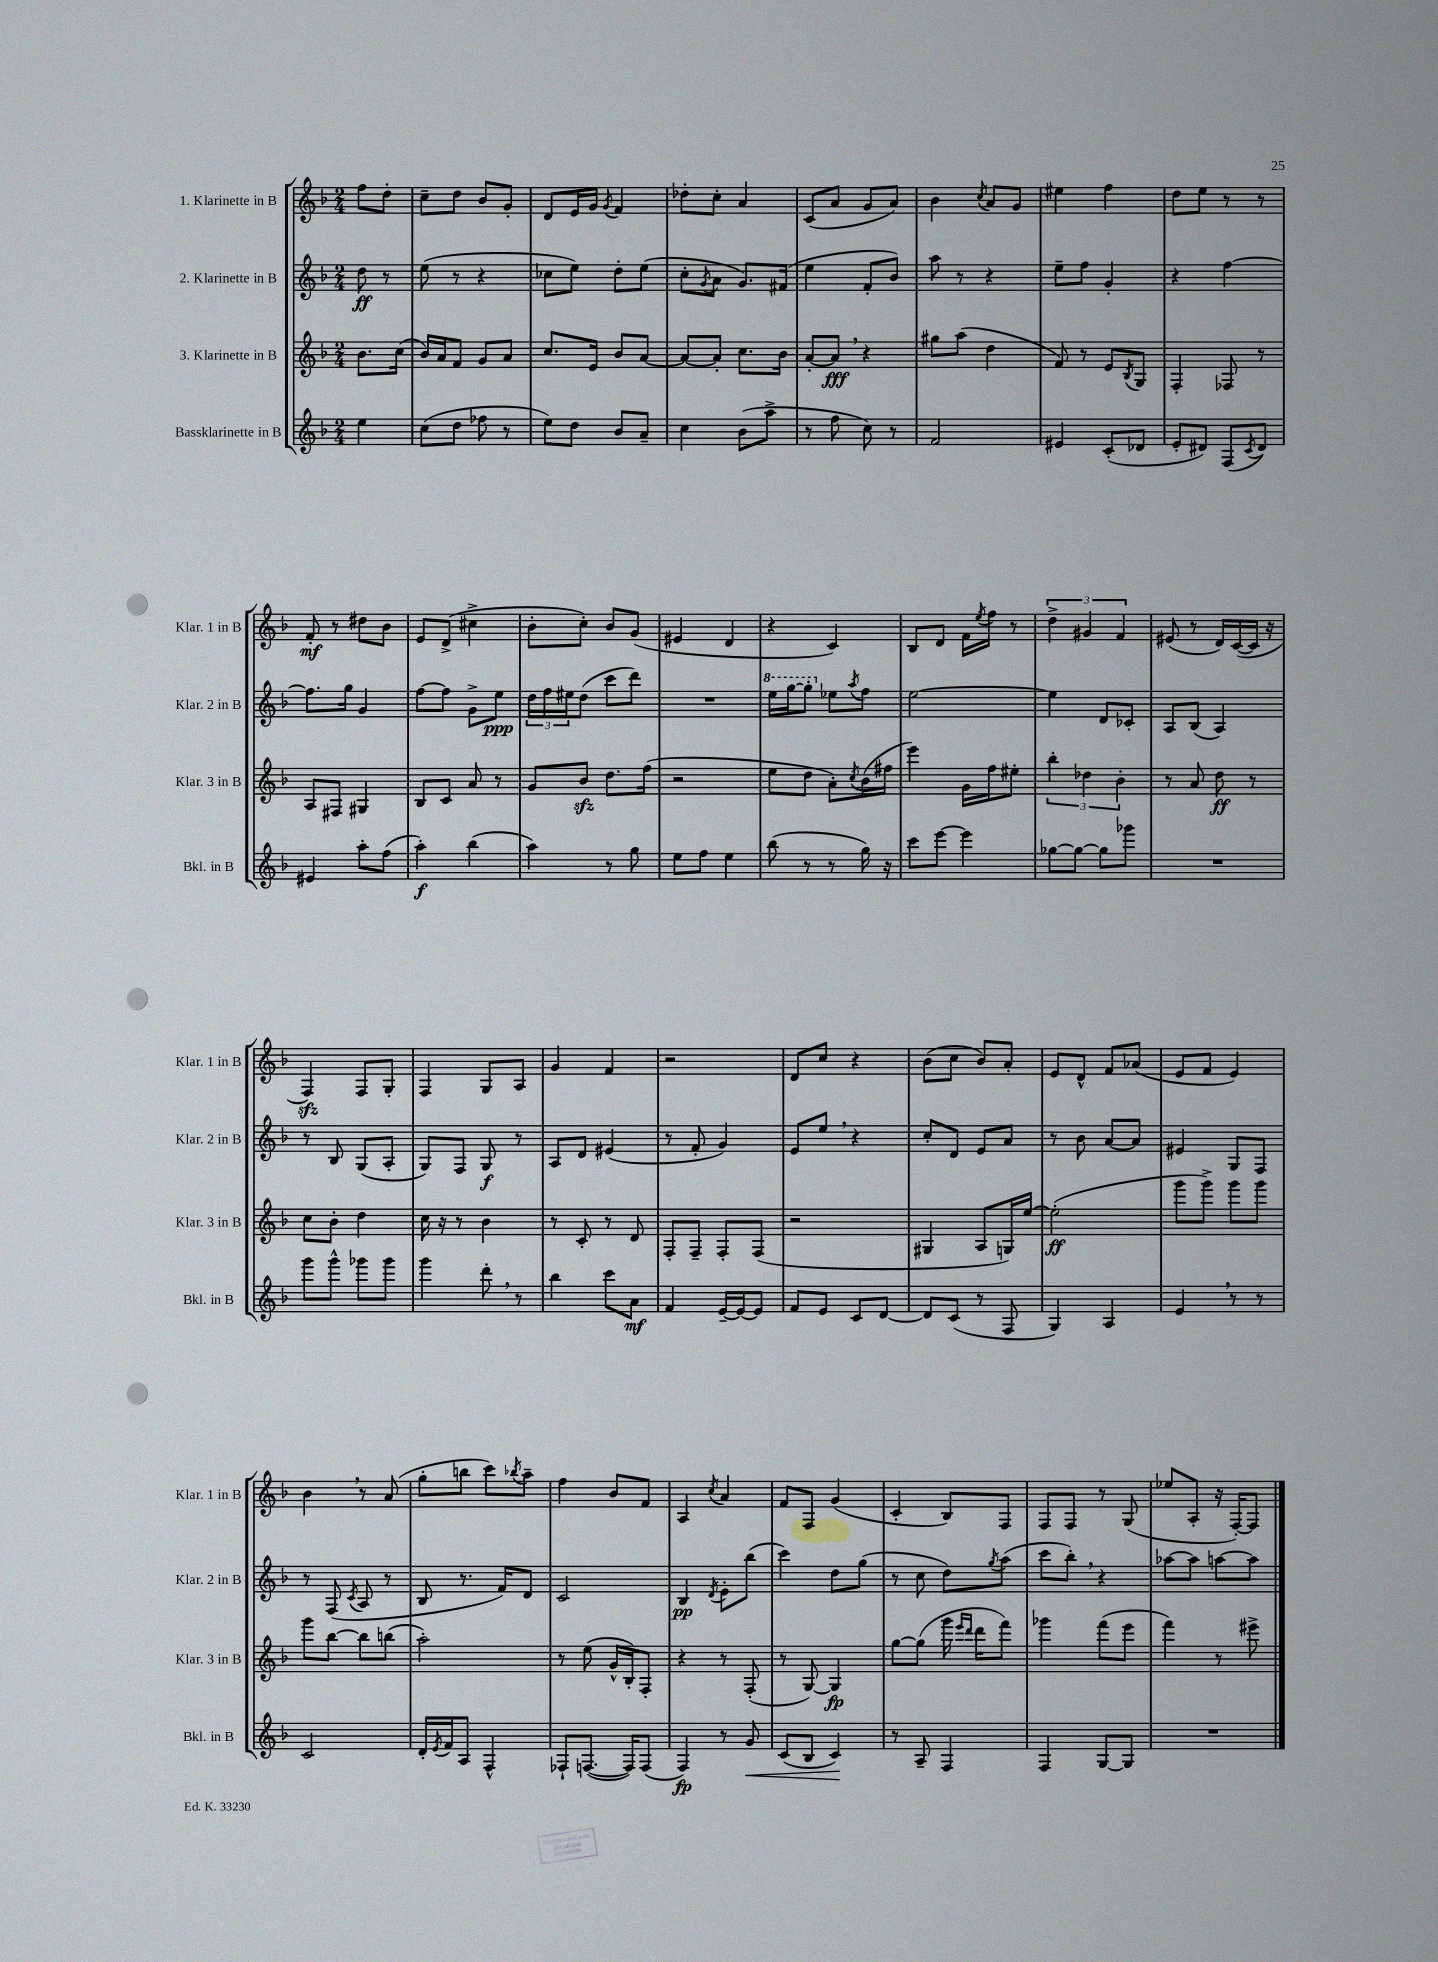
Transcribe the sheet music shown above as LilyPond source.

<<
\new StaffGroup <<
\new Staff = "s0" \with { instrumentName = "1. Klarinette in B" shortInstrumentName = "Klar. 1 in B" } {
    \clef treble \key f \major \numericTimeSignature \time 2/4 \partial 4
    f''8 d''8-. |
    c''8-- d''8 bes'8 g'8-. |
    d'8 e'16 g'16 \acciaccatura { g'8 } f'4 |
    des''8-. c''8-. a'4 |
    c'8( a'8 g'8 a'8) |
    bes'4 \acciaccatura { c''8 } a'8 g'8 |
    eis''4 f''4 |
    d''8 e''8 r8 r8 |
    f'8-.\mf r8 dis''8 bes'8 |
    e'8 d'8->( cis''4-> |
    bes'8-. c''8-.) bes'8 g'8( |
    eis'4 d'4 |
    r4 c'4) |
    bes8 d'8 f'16 \acciaccatura { e''8 } f''16 r8 |
    \tuplet 3/2 { d''4-> gis'4 f'4 } |
    eis'8( r8 d'16) c'16~( c'16 r16 |
    f4\sfz) f8 g8-. |
    f4 g8 a8 |
    g'4 f'4 |
    r2 |
    d'8 c''8 r4 |
    bes'8( c''8 bes'8) a'8-. |
    e'8 d'8-^ f'8 aes'8( |
    e'8 f'8 e'4) |
    bes'4 \breathe r8 a'8( |
    g''8-. b''8 c'''8) \acciaccatura { bes''8 } a''8-- |
    f''4 bes'8 f'8 |
    a4 \acciaccatura { c''8 } a'4 |
    f'8 f8 g'4( |
    c'4-. bes8) f8 |
    f8 f8 r8 g8( |
    ees''8 a8-. r16 f16~-.) f8 \bar "|." |
}
\new Staff = "s1" \with { instrumentName = "2. Klarinette in B" shortInstrumentName = "Klar. 2 in B" } {
    \clef treble \key f \major \numericTimeSignature \time 2/4 \partial 4
    d''8\ff r8 |
    e''8( r8 r4 |
    ces''8 e''8) d''8-. e''8( |
    c''8-. \acciaccatura { g'8 } a'8 g'8.) fis'16( |
    e''4 f'8-. bes'8) |
    a''8 r8 r4 |
    e''8-- f''8 g'4-. |
    r4 f''4~ |
    f''8. g''16 g'4 |
    f''8~ f''8 g'8-> e''8\ppp |
    \tuplet 3/2 { d''16 f''16 eis''16 } d''8( c'''8 d'''8) |
    R2 |
    \ottava #1 e'''16 g'''16~ g'''8-. \ottava #0 ees''8 \acciaccatura { a''8 } f''8 |
    e''2~ |
    e''4 d'8 ces'8-. |
    a8 bes8( a4) |
    r8 bes8 g8( a8-. |
    g8) f8 g8\f r8 |
    a8 d'8 eis'4( |
    r8 f'8-. g'4) |
    e'8 e''8 \breathe r4 |
    c''8-. d'8 e'8 a'8 |
    r8 bes'8 a'8~ a'8 |
    eis'4 g8 f8 |
    r8 f8( \acciaccatura { c'8 } a8 r8 |
    bes8 r8. f'16) d'8 |
    c'2 |
    bes4\pp \acciaccatura { d'8 } e'8-. bes''8( |
    c'''4) d''8 g''8( |
    r8 c''8 d''8) \acciaccatura { g''8 } a''8( |
    c'''8 bes''8-.) \breathe r4 |
    aes''8~ aes''8 a''8~ a''8 \bar "|." |
}
\new Staff = "s2" \with { instrumentName = "3. Klarinette in B" shortInstrumentName = "Klar. 3 in B" } {
    \clef treble \key f \major \numericTimeSignature \time 2/4 \partial 4
    bes'8. c''16( |
    bes'16) a'16 f'8 g'8 a'8 |
    c''8. e'16 bes'8 a'8~ |
    a'8~ a'8-. c''8. bes'16 |
    a'8~-. a'8\fff \breathe r4 |
    gis''8 a''8( d''4 |
    f'8) r8 e'8 \acciaccatura { bes8 } g8 |
    f4-. fes8 r8 |
    a8 fis8 gis4 |
    bes8 c'8 a'8 r8 |
    g'8 bes'8\sfz d''8. f''16( |
    r2 |
    e''8 d''8 a'8-.) \acciaccatura { c''8 } bes'16( fis''16 |
    e'''4) g'16 f''16 eis''8-. |
    \tuplet 3/2 { bes''4-. des''4 bes'4-. } |
    r8 a'8 d''8\ff r8 |
    c''8 bes'8-. d''4 |
    c''16 r16 r8 bes'4 |
    r8 c'8-. r8 d'8 |
    f8-. f8-- f8-. f8( |
    r2 |
    gis4 a8 g16) e''16~ |
    e''2-.\ff( |
    g'''8 g'''8->) g'''8 g'''8 |
    g'''8 bes''8~ bes''8 b''8( |
    a''2-.) |
    r8 e''8( g'16-^ bes16-.) f8-. |
    r4 r8 f8-.( |
    r8 g8~) g4\fp |
    g''8~ g''8( g'''16 \grace { e'''16 d'''16 } d'''16 f'''8) |
    ges'''4 f'''8( e'''8 |
    f'''4) r8 eis'''8-> \bar "|." |
}
\new Staff = "s3" \with { instrumentName = "Bassklarinette in B" shortInstrumentName = "Bkl. in B" } {
    \clef treble \key f \major \numericTimeSignature \time 2/4 \partial 4
    e''4 |
    c''8( d''8 fes''8 r8 |
    e''8) d''8 bes'8 a'8-- |
    c''4 bes'8( a''8-> |
    r8 f''8 c''8) r8 |
    f'2 |
    eis'4 c'8-.( des'8 |
    e'8-. dis'8) f8( \acciaccatura { c'8 } dis'8) |
    eis'4 a''8-. f''8( |
    a''4-.\f) bes''4( |
    a''4) r8 g''8 |
    e''8 f''8 e''4 |
    bes''8( r8 r8 g''16) r16 |
    c'''8 e'''8~ e'''4 |
    ges''8~ ges''8~ ges''8 ges'''8 |
    R2 |
    g'''8 g'''8-^ ges'''8 ges'''8 |
    g'''4 d'''8-. \breathe r8 |
    bes''4 c'''8 a'8\mf |
    f'4 e'16~-- e'16~ e'8 |
    f'8 e'8 c'8 d'8~ |
    d'8 c'8( r8 f8 |
    g4) a4 |
    e'4 \breathe r8 r8 |
    c'2 |
    d'16-. \acciaccatura { e'8 } f'16 a8 f4-^ |
    fes8-! f8.~( f16) f8( |
    f4\fp) r8 g'8\< |
    c'8( bes8 c'4\!) |
    r8 a8-- f4 |
    f4 g8~ g8 |
    R2 \bar "|." |
}
>>
>>
\layout { \context { \Score \remove "Bar_number_engraver" } }
